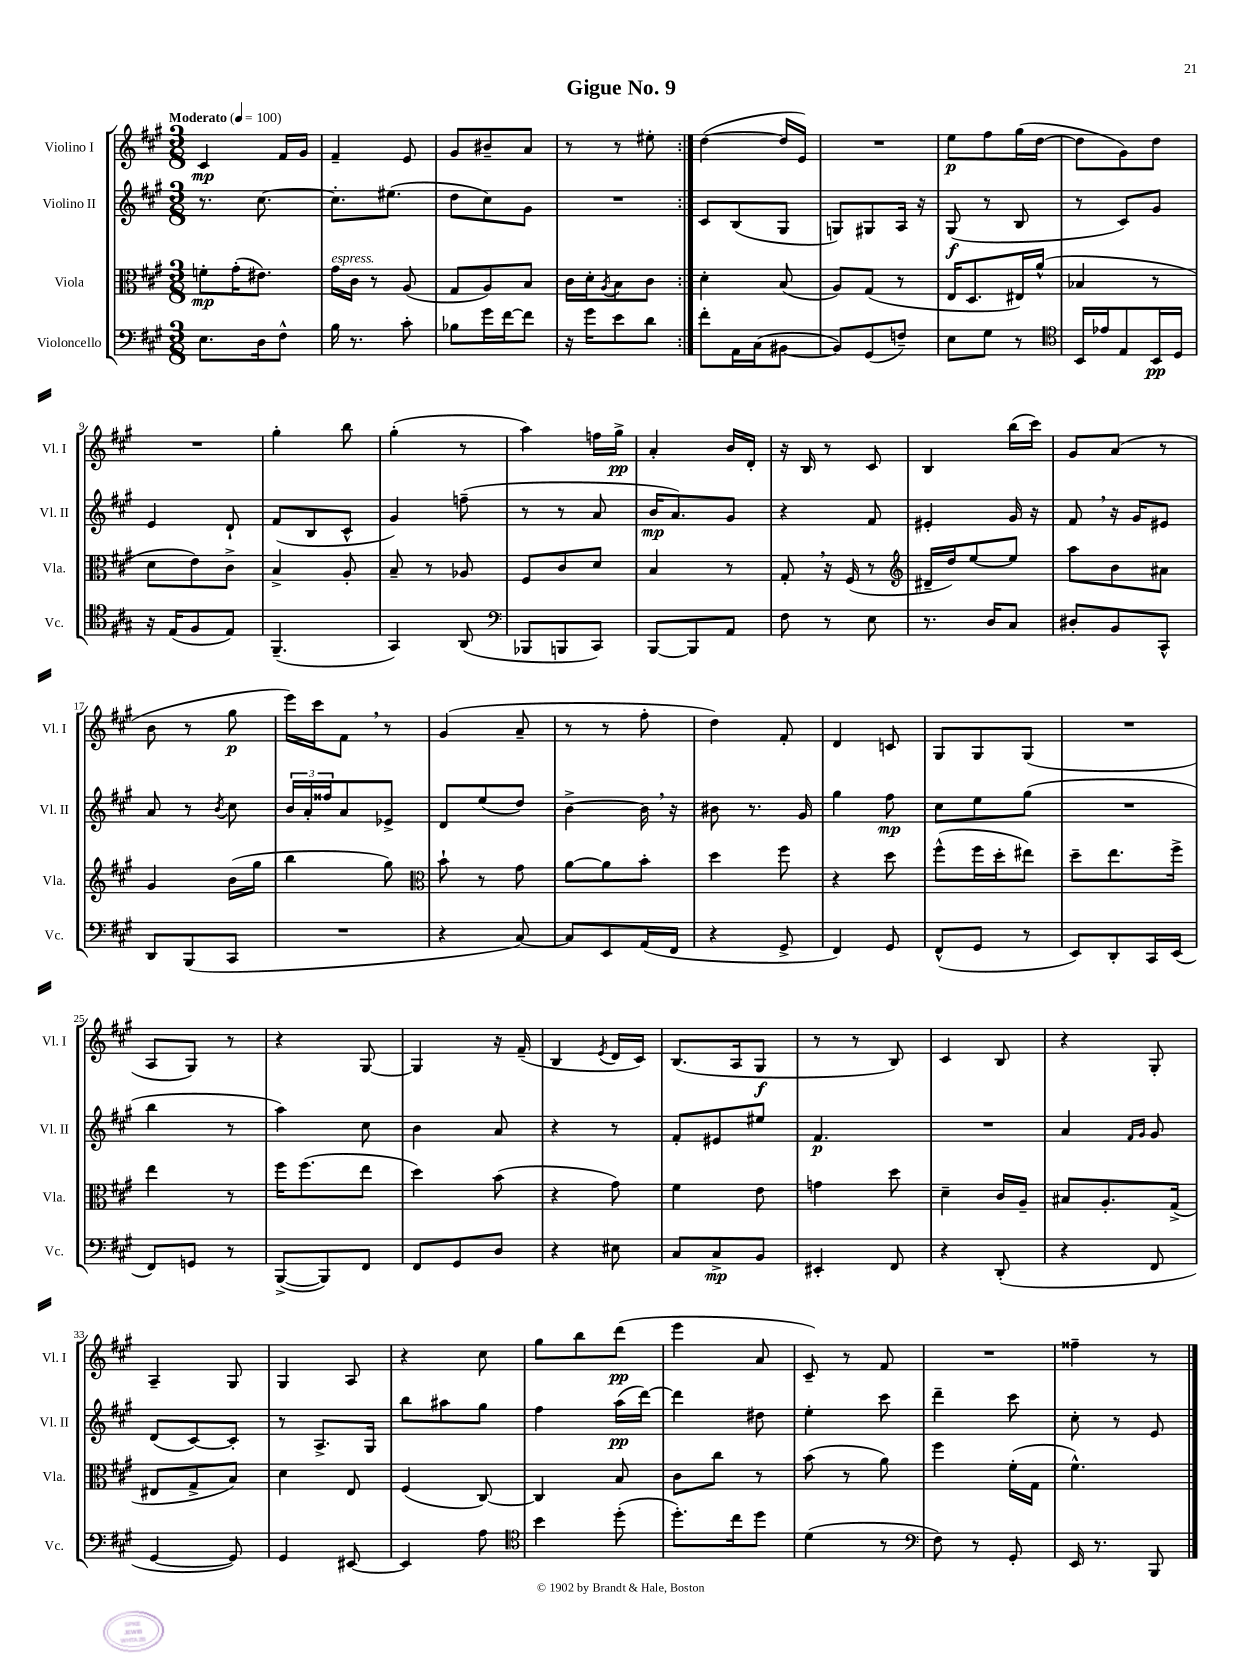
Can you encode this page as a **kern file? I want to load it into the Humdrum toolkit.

**kern	**dynam	**kern	**dynam	**kern	**dynam	**kern	**dynam
*part4	*part4	*part3	*part3	*part2	*part2	*part1	*part1
*staff4	*staff4	*staff3	*staff3	*staff2	*staff2	*staff1	*staff1
*I"Violoncello	*	*I"Viola	*	*I"Violino II	*	*I"Violino I	*
*I'Vc.	*	*I'Vla.	*	*I'Vl. II	*	*I'Vl. I	*
*clefF4	*	*clefC3	*	*clefG2	*	*clefG2	*
*k[f#c#g#]	*	*k[f#c#g#]	*	*k[f#c#g#]	*	*k[f#c#g#]	*
*M3/8	*	*M3/8	*	*M3/8	*	*M3/8	*
*MM100	*	*MM100	*	*MM100	*	*MM100	*
=1	=1	=1	=1	=1	=1	=1	=1
!	!	!	!	!	!	!LO:TX:a:B:t=Moderato	!
8.E\L	.	8fn'\L	mp	8.r	.	4c#/	mp
.	.	(16g#'\K	.	.	.	.	.
16D\k	.	8.e#X\J)	.	[8.cc#\	.	.	.
8F#^^\J	.	.	.	.	.	16f#/LL	.
.	.	.	.	.	.	16g#/JJ	.
=2	=2	=2	=2	=2	=2	=2	=2
!	!	!LO:TX:a:i:t=espress.	!	!	!	!	!
16B\	.	16g#\LL	.	8.cc#'\L]	.	4f#~/	.
8.r	.	16c#\JJ	.	.	.	.	.
.	.	8r	.	.	.	.	.
.	.	.	.	(8.ee#X\J	.	.	.
8c#'\	.	(8A/	.	.	.	8e/	.
=3	=3	=3	=3	=3	=3	=3	=3
8B-X\L	.	8G#/L	.	8dd\L	.	8g#/L	.
16g#\L	.	8A/)	.	8cc#\)	.	8b#X~/	.
[16f#\J	.	.	.	.	.	.	.
8f#\J]	.	8B/J	.	8g#\J	.	8a/J	.
=4	=4	=4	=4	=4	=4	=4	=4
16r	.	16c#\LL	.	4.r	.	8r	.
16g#\KL	.	16d'\J	.	.	.	.	.
.	.	8qA/	.	.	.	.	.
8e\	.	8B\	.	.	.	8r	.
8d\J	.	8c#\J	.	.	.	8ee#X'\	.
=5:|!	=5:|!	=5:|!	=5:|!	=5:|!	=5:|!	=5:|!	=5:|!
8f#'\L	.	4d'\	.	8c#/L	.	([4dd\	.
16AA\L	.	.	.	(8B/	.	.	.
(16C#\J	.	.	.	.	.	.	.
[8BB#X\J	.	(8B/	.	8G#/J	.	16dd/LL]	.
.	.	.	.	.	.	16e/JJ)	.
=6	=6	=6	=6	=6	=6	=6	=6
8BB#/L])	.	8A/L)	.	8Gn/L)	.	4.r	.
(8GG#/	.	(8G#/J	.	8G#X/	.	.	.
8Fn~/J)	.	8r	.	16A/Jk	.	.	.
.	.	.	.	16r	.	.	.
=7	=7	=7	=7	=7	=7	=7	=7
8E\L	.	16E/KL	.	(8G#/	f	8ee\L	p
.	.	8.D/	.	.	.	.	.
8G#\J	.	.	.	8r	.	8ff#\	.
8r	.	16E#X/L)	.	8B/	.	(16gg#\L	.
.	.	(16a^^/JJ	.	.	.	[16dd\JJ	.
=8	=8	=8	=8	=8	=8	=8	=8
*clefC4	*	*	*	*	*	*	*
16BB/LL	.	4B-X/	.	8r	.	8dd\L]	.
16e-X/J	.	.	.	.	.	.	.
8E/	.	.	.	8c#/L)	.	8g#\)	.
16BB/L	pp	8r	.	8g#/J	.	8dd\J	.
16D/JJ	.	.	.	.	.	.	.
!!LO:LB:g=z
=9	=9	=9	=9	=9	=9	=9	=9
16r	.	8d\L	.	4e/	.	4.r	.
(16E/KL	.	.	.	.	.	.	.
8F#/	.	8e\)	.	.	.	.	.
8E/J)	.	8c#^\J	.	8d`/	.	.	.
=10	=10	=10	=10	=10	=10	=10	=10
(4.FF#~/	.	4B^/	.	(8f#/L	.	4gg#'\	.
.	.	.	.	8B/	.	.	.
.	.	8A'/	.	8c#^^/J	.	8bb\	.
=11	=11	=11	=11	=11	=11	=11	=11
4GG#/)	.	8B~/	.	4g#/)	.	(4gg#'\	.
.	.	8r	.	.	.	.	.
(8AA/	.	8A-X/	.	(8ffn~\	.	8r	.
=12	=12	=12	=12	=12	=12	=12	=12
*clefF4	*	*	*	*	*	*	*
8BBB-X/L	.	8F#/L	.	8r	.	4aa\)	.
8BBBn/	.	8c#/	.	8r	.	.	.
8CC#/J)	.	8d/J	.	8a/	.	16ffn\LL	.
.	.	.	.	.	.	16gg#^\JJ	pp
=13	=13	=13	=13	=13	=13	=13	=13
[8BBB/L	.	4B/	.	16b/KL	mp	4a'/	.
.	.	.	.	8.a/)	.	.	.
8BBB/]	.	.	.	.	.	.	.
8AA/J	.	8r	.	8g#/J	.	16b/LL	.
.	.	.	.	.	.	16d'/JJ	.
=14	=14	=14	=14	=14	=14	=14	=14
8F#\	.	8G#',/	.	4r	.	16r	.
.	.	.	.	.	.	16B/	.
8r	.	16r	.	.	.	8r	.
.	.	(16F#/	.	.	.	.	.
8E\	.	8r	.	8f#/	.	8c#/	.
=15	=15	=15	=15	=15	=15	=15	=15
*	*	*clefG2	*	*	*	*	*
8.r	.	16d#X~/LL	.	4e#X'/	.	4B/	.
.	.	16dd/J)	.	.	.	.	.
.	.	[8ee/	.	.	.	.	.
16D/KL	.	.	.	.	.	.	.
8C#/J	.	8ee/J]	.	16g#/	.	(16bb\LL	.
.	.	.	.	16r	.	16ccc#\JJ)	.
=16	=16	=16	=16	=16	=16	=16	=16
8D#X'/L	.	8aa\L	.	8f#,/	.	8g#/L	.
8BB/	.	8b\	.	16r	.	(8a/J	.
.	.	.	.	16g#/KL	.	.	.
8CC#^^/J	.	8a#X\J	.	8e#X/J	.	8r	.
!!LO:LB:g=z
=17	=17	=17	=17	=17	=17	=17	=17
8DD/L	.	4g#/	.	8a/	.	8b\	.
(8BBB/	.	.	.	8r	.	8r	.
.	.	.	.	8qb/	.	.	.
8CC#/J	.	(16b\LL	.	8cc#\	.	8gg#\	p
.	.	16gg#\JJ	.	.	.	.	.
=18	=18	=18	=18	=18	=18	=18	=18
4.r	.	4bb\	.	24b/LL	.	16eee\LL)	.
.	.	.	.	24a'/	.	.	.
.	.	.	.	.	.	16ccc#\J	.
.	.	.	.	24ff##X/J	.	.	.
.	.	.	.	8a/	.	8f#,\J	.
.	.	8gg#\)	.	8e-X^/J	.	8r	.
=19	=19	=19	=19	=19	=19	=19	=19
*	*	*clefC3	*	*	*	*	*
4r	.	8b`\	.	8d/L	.	(4g#/	.
.	.	8r	.	(8ee/	.	.	.
[8C#/)	.	8g#\	.	8dd/J)	.	8a~/	.
=20	=20	=20	=20	=20	=20	=20	=20
8C#/L]	.	[8a\L	.	[4b^\	.	8r	.
8EE/	.	8a\]	.	.	.	8r	.
(16AA/L	.	8b'\J	.	16b,\]	.	8ff#'\	.
16FF#/JJ	.	.	.	16r	.	.	.
=21	=21	=21	=21	=21	=21	=21	=21
4r	.	4dd\	.	8b#X\	.	4dd\)	.
.	.	.	.	8.r	.	.	.
8GG#^/	.	8ff#\	.	.	.	8f#'/	.
.	.	.	.	16g#/	.	.	.
=22	=22	=22	=22	=22	=22	=22	=22
4FF#/)	.	4r	.	4gg#\	.	4d/	.
8GG#/	.	8dd\	.	8ff#\	mp	8cn/	.
=23	=23	=23	=23	=23	=23	=23	=23
(8FF#^^/L	.	(8ff#^^\L	.	8cc#\L	.	8G#/L	.
8GG#/J	.	16ff#\L	.	8ee\	.	8G#/	.
.	.	16dd'\J	.	.	.	.	.
8r	.	8ee#X\J)	.	(8gg#\J	.	(8G#/J	.
=24	=24	=24	=24	=24	=24	=24	=24
8EE/L)	.	8dd~\L	.	4.r	.	4.r	.
8DD'/	.	8.ee\	.	.	.	.	.
16CC#/L	.	.	.	.	.	.	.
(16EE/JJ	.	16ff#^\Jk	.	.	.	.	.
!!LO:LB:g=z
=25	=25	=25	=25	=25	=25	=25	=25
8FF#/L)	.	4ee\	.	4bb\	.	8A/L	.
8GGn/J	.	.	.	.	.	8G#/J)	.
8r	.	8r	.	8r	.	8r	.
=26	=26	=26	=26	=26	=26	=26	=26
([8BBB^/L	.	16ff#\KL	.	4aa\)	.	4r	.
.	.	(8.ff#\	.	.	.	.	.
8BBB/])	.	.	.	.	.	.	.
8FF#/J	.	8ee\J	.	8cc#\	.	[8G#/	.
=27	=27	=27	=27	=27	=27	=27	=27
8FF#/L	.	4dd\)	.	4b\	.	4G#/]	.
8GG#/	.	.	.	.	.	.	.
8D/J	.	(8b\	.	8a/	.	16r	.
.	.	.	.	.	.	(16f#~/	.
=28	=28	=28	=28	=28	=28	=28	=28
4r	.	4r	.	4r	.	4B/	.
.	.	.	.	.	.	8qe/	.
8E#X\	.	8g#\)	.	8r	.	16d/LL	.
.	.	.	.	.	.	16c#/JJ)	.
=29	=29	=29	=29	=29	=29	=29	=29
8C#/L	.	4f#\	.	8f#'/L	.	(8.B/L	.
8C#^/	mp	.	.	8e#X/	.	.	.
.	.	.	.	.	.	16A/k	.
8BB/J	.	8e\	.	8ee#X/J	.	8G#/J	f
=30	=30	=30	=30	=30	=30	=30	=30
4EE#X'/	.	4gn\	.	4.f#/	p	8r	.
.	.	.	.	.	.	8r	.
8FF#/	.	8dd\	.	.	.	8B/)	.
=31	=31	=31	=31	=31	=31	=31	=31
4r	.	4d~\	.	4.r	.	4c#/	.
(8DD'/	.	16c#/LL	.	.	.	8B/	.
.	.	16A~/JJ	.	.	.	.	.
=32	=32	=32	=32	=32	=32	=32	=32
4r	.	8B#X/L	.	4a/	.	4r	.
.	.	8.A'/	.	.	.	.	.
.	.	.	.	16qqf#/LL	.	.	.
.	.	.	.	16qqg#/JJ	.	.	.
8FF#/	.	.	.	8g#/	.	8G#'/	.
.	.	(16G#^/Jk	.	.	.	.	.
!!LO:LB:g=z
=33	=33	=33	=33	=33	=33	=33	=33
[4GG#/	.	8E#X/L	.	(8d/L	.	4A~/	.
.	.	8G#^/	.	[8c#/)	.	.	.
8GG#/])	.	8B/J)	.	8c#'/J]	.	8G#/	.
=34	=34	=34	=34	=34	=34	=34	=34
4GG#/	.	4d\	.	8r	.	4G#/	.
.	.	.	.	8.A^/L	.	.	.
[8EE#X/	.	8E/	.	.	.	8A/	.
.	.	.	.	16G#/Jk	.	.	.
=35	=35	=35	=35	=35	=35	=35	=35
4EE#/]	.	(4F#/	.	8bb\L	.	4r	.
.	.	.	.	8aa#X\	.	.	.
8A\	.	[8C#/)	.	8gg#\J	.	8cc#\	.
=36	=36	=36	=36	=36	=36	=36	=36
*clefC4	*	*	*	*	*	*	*
4b\	.	4C#/]	.	4ff#\	.	8gg#\L	.
.	.	.	.	.	.	8bb\	.
(8dd'\	.	8B/	.	(16aa\LL	pp	(8ddd\J	pp
.	.	.	.	[16ddd\JJ)	.	.	.
=37	=37	=37	=37	=37	=37	=37	=37
8.dd'\L)	.	8c#\L	.	4ddd\]	.	4eee\	.
.	.	8cc#\J	.	.	.	.	.
16cc#\k	.	.	.	.	.	.	.
8dd\J	.	8r	.	8dd#X\	.	8a/	.
=38	=38	=38	=38	=38	=38	=38	=38
(4d\	.	(8b\	.	4ee'\	.	8c#~/)	.
.	.	8r	.	.	.	8r	.
8r	.	8a\)	.	8ccc#\	.	8f#/	.
=39	=39	=39	=39	=39	=39	=39	=39
*clefF4	*	*	*	*	*	*	*
8F#\)	.	4ff#\	.	4ddd~\	.	4.r	.
8r	.	.	.	.	.	.	.
8GG#'/	.	(16f#'\LL	.	8ccc#\	.	.	.
.	.	16G#\JJ	.	.	.	.	.
=40	=40	=40	=40	=40	=40	=40	=40
16EE/	.	4.f#^^\)	.	8cc#'\	.	4ff##X~\	.
8.r	.	.	.	.	.	.	.
.	.	.	.	8r	.	.	.
8BBB/	.	.	.	8e/	.	8r	.
==	==	==	==	==	==	==	==
*-	*-	*-	*-	*-	*-	*-	*-
